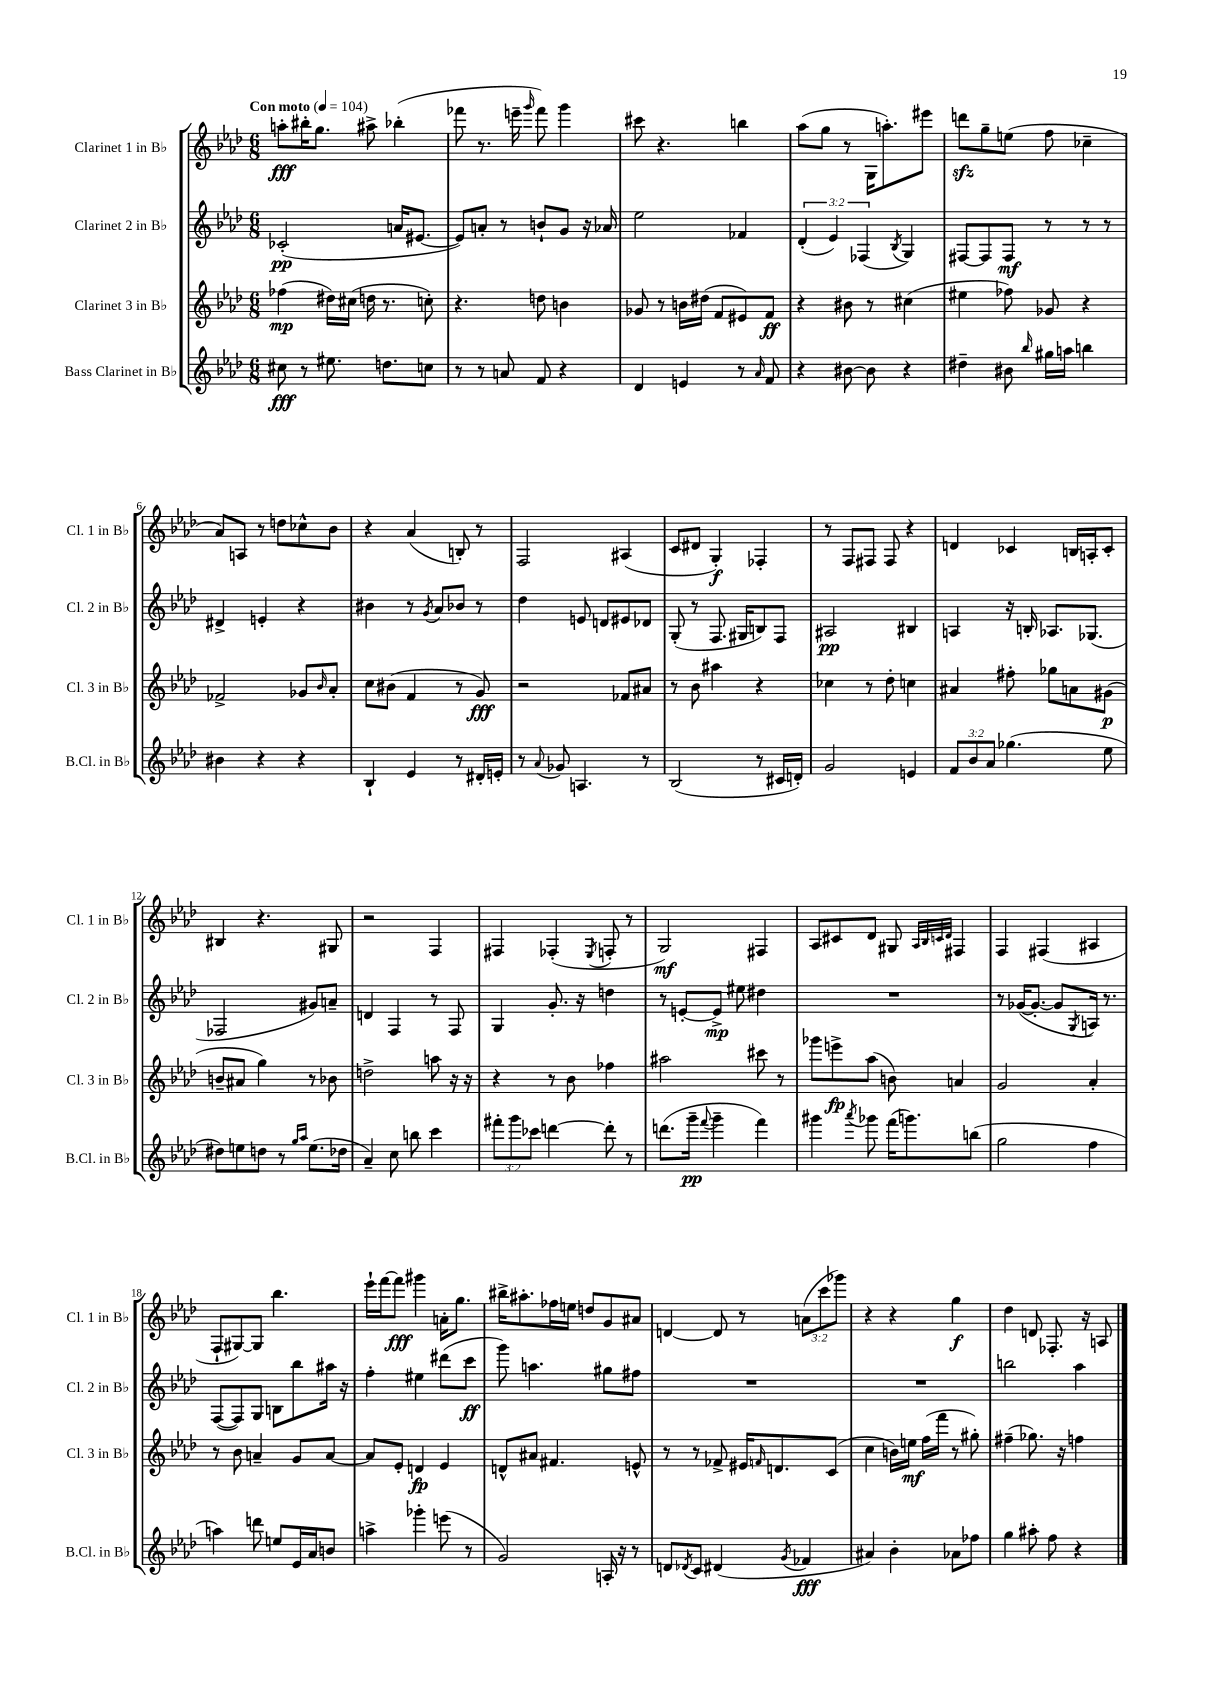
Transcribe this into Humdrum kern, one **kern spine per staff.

**kern	**kern	**kern	**kern
*staff4	*staff3	*staff2	*staff1
*clefG2	*clefG2	*clefG2	*clefG2
*k[b-e-a-d-]	*k[b-e-a-d-]	*k[b-e-a-d-]	*k[b-e-a-d-]
*M6/8	*M6/8	*M6/8	*M6/8
*MM104	*MM104	*MM104	*MM104
8cc#	(4ff-	(2c-'	8aa'
8r	.	.	16bb#'
.	.	.	8.gg
8.ee#	16dd#)	.	.
.	(16cc#	.	.
.	16dd	.	8aa#^
8.dd	8.r	.	.
.	.	16a	(4bb-'
.	.	[8.e#	.
8cc	8cc')	.	.
=	=	=	=
8r	4.r	8e#])	8fff-
8r	.	8a'	8.r
8a	.	8r	.
.	.	.	16eee~
.	.	.	16qqggg
8f	8dd	8b`	8fff-)
4r	4b	8g	4ggg
.	.	16r	.
.	.	16a-	.
=	=	=	=
4d-	8g-	2ee-	8ccc#
.	8r	.	4.r
4e	16b	.	.
.	(16dd#	.	.
.	8f	.	.
8r	8e#)	4f-	4bb
16qqa-	.	.	.
8f	8f	.	.
=	=	=	=
4r	4r	(6d-'	(8aa-
.	.	.	8gg
.	.	6e-)	.
[8b#	8b#	.	8r
.	.	(6F-	.
8b#]	8r	.	16G
.	.	.	8.aa')
.	.	8qB-	.
4r	(4cc#	4G)	.
.	.	.	8eee#
=	=	=	=
4dd#~	4ee#	[8F#	8ddd
.	.	8F#]	8gg~
8b#	8ff-)	8F#	(8ee
16qqbb-	.	.	.
16gg#	8g-	8r	8ff
16aa	.	.	.
4bb	4r	8r	4cc-~
.	.	8r	.
=	=	=	=
4b#	2f-^	4d#^	8a-)
.	.	.	8A
4r	.	4e'	8r
.	.	.	8dd
4r	8g-	4r	8cc-^^
.	16qqb-	.	.
.	8a-'	.	8b-
=	=	=	=
4B-`	8cc	4b#	4r
.	(8b#	.	.
4e-	4f	8r	(4a-
.	.	8qg	.
.	.	8a-	.
8r	8r	8b-	8B')
16d#'	8g)	8r	8r
16e'	.	.	.
=	=	=	=
8r	2r	4dd-	2F
8qqa-	.	.	.
8g-	.	.	.
4.A	.	8e	.
.	.	8d	.
.	8f-	8e#	(4A#
8r	8a#	8d-	.
=	=	=	=
(2B-	8r	(8G'	8c
.	8b-	8r	8d#
.	4aa#	8.F	4G')
.	.	16G#	.
8r	4r	8B)	4F-'
16c#	.	8F	.
16d')	.	.	.
=	=	=	=
2g	4cc-	2A#	8r
.	.	.	8F
.	8r	.	8F#
.	8dd-'	.	8F#
4e	4cc	4B#	4r
=	=	=	=
12f	4a#	4A	4d
12b-	.	.	.
12a-	.	.	.
(4.gg-	8ff#'	16r	4c-
.	.	16B'	.
.	8gg-	8.A-	.
.	8a	.	16B
.	.	(8.G-	16A'
8ee-	(8g#	.	8c-'
=	=	=	=
8dd#)	8b~	2F-	4B#
8ee	8a#	.	.
8dd	4gg)	.	4.r
8r	.	.	.
16qqgg	.	.	.
16qqaa-	.	.	.
(8.ee	8r	8g#)	.
.	8b-	8a~	8G#
16dd-	.	.	.
=	=	=	=
4a-~)	2dd^	4d	2r
8cc	.	4F	.
8bb	.	.	.
4ccc	8aa	8r	4F
.	16r	8F	.
.	16r	.	.
=	=	=	=
12fff#'	4r	4G	4F#
12ggg	.	.	.
12ccc-	.	.	.
[4ddd	8r	8.g'	(4F-'
.	8b-	.	.
.	.	16r	.
.	.	.	8qE-
8ddd']	4ff-	4dd	8F'
8r	.	.	8r
=	=	=	=
(8.ddd	2aa#	8r	2G)
.	.	[8e'	.
16ggg~	.	.	.
8qqfff	.	.	.
4ggg~	.	8e^]	.
.	.	8ee#	.
4fff)	8ccc#	4dd#	4F#
.	8r	.	.
=	=	=	=
4ggg#	8ggg-	2.r	8A-
.	8eee^	.	8c#
8qaaa-	.	.	.
8ggg-	(8aa-	.	8d-
(16fff	8b)	.	8G#
8.ggg)	.	.	.
.	.	.	32qqA-
.	.	.	32qqB-
.	.	.	32qqc
.	.	.	32qqd-
.	4a	.	4F#
(8bb	.	.	.
=	=	=	=
2gg	2g	8r	4F
.	.	([16g-	.
.	.	8.g-'_	.
.	.	.	(4F#
.	.	8g-]	.
.	.	8qG	.
4ff	4a-'	16A)	4A#
.	.	8.r	.
=	=	=	=
4aa)	8r	([8F	8F`
.	8b-	8F])	[8G#)
8ddd	4a~	8G	8G#]
8ee	.	8B	4.bb-
16e-	8g	8bb-	.
16a-	.	.	.
8b	[8a	16aa#	.
.	.	16r	.
=	=	=	=
4aa^	8a]	4ff'	16eee-`
.	.	.	[16fff
.	8e-'	.	8fff]
4ggg-'	4d	4ee#	4ggg#
(8eee	4e-	(8ddd#	16a'
.	.	.	8.gg
8r	.	8ccc	.
=	=	=	=
2g)	8d^^	8ggg)	16bb#^
.	.	.	8.aa#'
.	8a#	4.aa	.
.	4.f#	.	16ff-
.	.	.	16ee
.	.	.	8dd
16A'	.	8gg#	8g
16r	.	.	.
8r	8e^^	8ff#	8a#
=	=	=	=
8d	8r	2.r	[4d
8qd-	.	.	.
8c	8r	.	.
(4d#	8f-^	.	8d]
.	16e#	.	8r
.	16qqf	.	.
.	8.d	.	.
8qg	.	.	.
4f-	.	.	(12a
.	.	.	12ccc
.	(8c	.	.
.	.	.	12ggg-)
=	=	=	=
4a#)	4cc	2.r	4r
4b-'	16b)	.	4r
.	16ee	.	.
.	(16ff	.	.
.	16fff	.	.
8a-	8r	.	4gg
8ff-	8gg#')	.	.
=	=	=	=
4gg	(4ff#~	2bb	4dd-
8aa#'	8.gg-)	.	8d
8ff	.	.	8.F-'
.	16r	.	.
4r	4ff	4aa-	.
.	.	.	16r
.	.	.	8A
==	==	==	==
*-	*-	*-	*-
